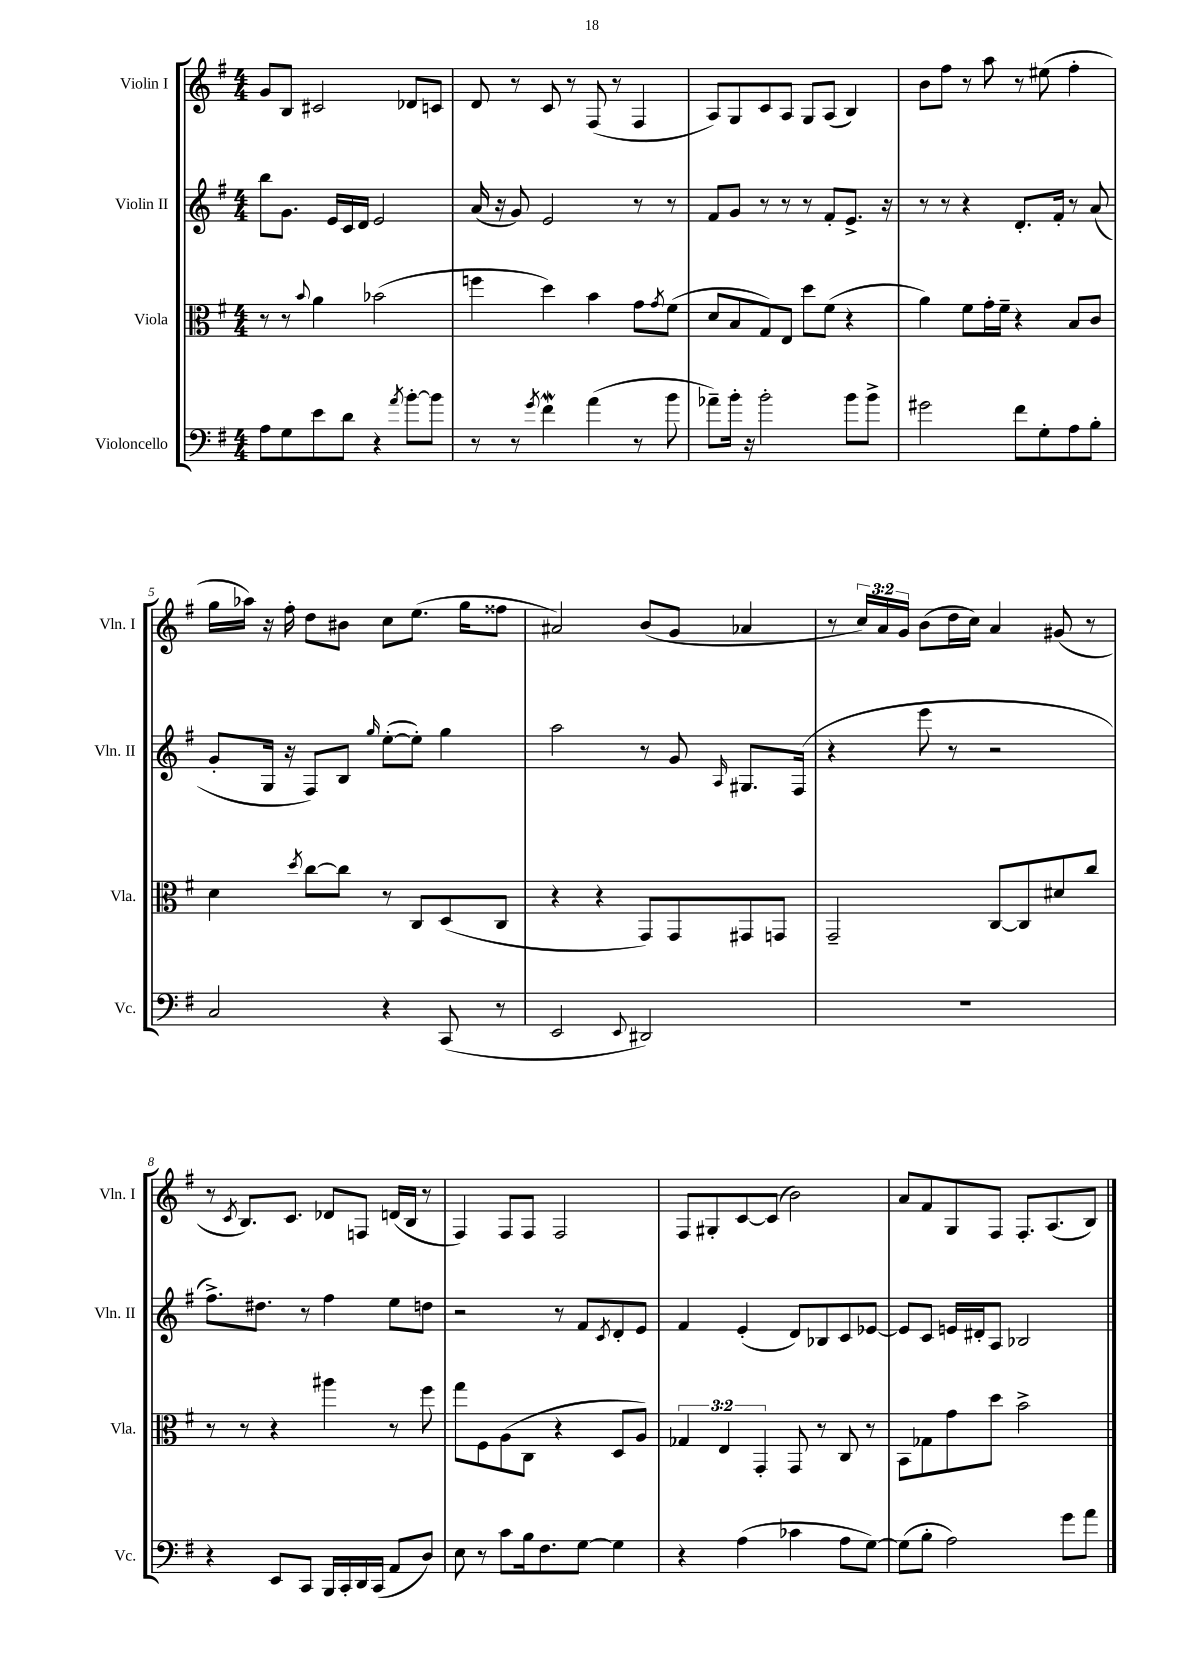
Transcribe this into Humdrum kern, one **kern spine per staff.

**kern	**kern	**kern	**kern
*part4	*part3	*part2	*part1
*staff4	*staff3	*staff2	*staff1
*I"Violoncello	*I"Viola	*I"Violin II	*I"Violin I
*I'Vc.	*I'Vla.	*I'Vln. II	*I'Vln. I
*clefF4	*clefC3	*clefG2	*clefG2
*k[f#]	*k[f#]	*k[f#]	*k[f#]
*M4/4	*M4/4	*M4/4	*M4/4
=1	=1	=1	=1
8A\L	8r	8bb\L	8g/L
8G\	8r	8.g\J	8B/J
.	8qqb/	.	.
8e\	4a\	.	2c#X/
.	.	16e/LL	.
8d\J	.	16c/	.
.	.	16d/JJ	.
4r	(2b-X\	2e/	.
8qa/	.	.	.
[8b'\L	.	.	8d-X/L
8b\J]	.	.	8cn/J
=2	=2	=2	=2
8r	4ffn\	(16a/	8d/
.	.	16r	.
8r	.	8g/)	8r
8qg/	.	.	.
4f#W\	4dd\)	2e/	8c/
.	.	.	8r
(4a\	4b\	.	(8F#/
.	.	.	8r
8r	8g\L	8r	4F#/
.	8qg/	.	.
8b\	(8f#\J	8r	.
=3	=3	=3	=3
8a-X~\L)	8d/L	8f#/L	8A/L)
16b'\Jk	8B/	8g/J	8G/
16r	.	.	.
2b'\	8G/)	8r	8c/
.	8E/J	8r	8A/J
.	8dd\L	8r	8G/L
.	(8f#\J	8f#'/L	(8A/J
8b\L	4r	8.e^/J	4B/)
8b^\J	.	.	.
.	.	16r	.
=4	=4	=4	=4
2g#X\	4a\)	8r	8b\L
.	.	8r	8ff#\J
.	8f#\L	4r	8r
.	16g'\L	.	8aa\
.	16f#~\JJ	.	.
8f#\L	4r	8.d'/L	8r
8G'\	.	.	(8ee#X\
.	.	16f#'/Jk	.
8A\	8B/L	8r	4ff#'\
8B'\J	8c/J	(8a/	.
!!LO:LB:g=z
=5	=5	=5	=5
2C/	4d\	8g'/L	16gg\LL
.	.	.	16aa-X\JJ)
.	.	16G/Jk	16r
.	.	16r	16ff#'\
.	8qdd/	.	.
.	[8cc\L	8F#/L)	8dd\L
.	8cc\J]	8B/J	8b#X\J
.	.	16qqgg/	.
4r	8r	([8ee'\L	8cc\L
.	8C/L	8ee'\J])	(8.ee\J
(8CC/	(8D/	4gg\	.
.	.	.	16gg\KL
8r	8C/J	.	8ff##X\J
=6	=6	=6	=6
2EE/	4r	2aa\	2a#X/)
.	4r	.	.
8qqEE/	.	.	.
2DD#X/)	8GG/L)	8r	(8b/L
.	8GG/	8g/	8g/J
.	.	16qqA/	.
.	8GG#X/	8.G#X/L	4a-X/
.	8GGn/J	.	.
.	.	(16F#/Jk	.
=7	=7	=7	=7
1r	2GG~/	4r	8r
.	.	.	24cc/LL)
.	.	.	24a/
.	.	.	24g/JJ
.	.	8eee\	(8b\L
.	.	8r	16dd\L
.	.	.	16cc\JJ)
.	[8C/L	2r	4a/
.	8C/]	.	.
.	8d#X/	.	(8g#X/
.	8cc/J	.	8r
!!LO:LB:g=z
=8	=8	=8	=8
4r	8r	8.ff#^\L)	8r
.	.	.	8qc/
.	8r	.	8.B/L)
.	.	8.dd#X\J	.
8EE/L	4r	.	.
.	.	.	8.c/J
8CC/J	.	8r	.
16BBB/LL	4aa#X\	4ff#\	8d-X/L
16CC'/	.	.	.
16DD/	.	.	8Fn/J
(16CC/JJ	.	.	.
8AA/L	8r	8ee\L	(16dn/LL
.	.	.	16B/JJ
8D/J)	8ff#\	8ddn\J	8r
=9	=9	=9	=9
8E\	8gg\L	2r	4F#/)
8r	8F#\	.	.
8c\L	(8A\	.	8F#/L
16B\k	8C\J	.	8F#/J
8.F#\	.	.	.
.	4r	8r	2F#/
[8G\J	.	8f#/L	.
.	.	8qc/	.
4G\]	8D/L	8d'/	.
.	8A/J)	8e/J	.
=10	=10	=10	=10
4r	6G-X/	4f#/	8F#/L
.	.	.	8G#X'/
.	6E/	.	.
(4A\	.	(4e'/	[8c/
.	6GG'/	.	.
.	.	.	(8c/J]
4c-X\	8GG/	8d/L)	2b\)
.	8r	8B-X/	.
8A\L	8C/	8c/	.
[8G\J)	8r	[8e-X/J	.
=11	=11	=11	=11
(8G\L]	8BB\L	8e-/L]	8a/L
8B'\J	8G-X\	8c/J	8f#/
2A\)	8g\	16en/LL	8G/
.	.	16d#X'/J	.
.	8dd\J	8A/J	8F#/J
.	2b^\	2B-X/	8.F#'/L
.	.	.	(8.A/
8g\L	.	.	.
8a\J	.	.	8B/J)
==	==	==	==
*-	*-	*-	*-
